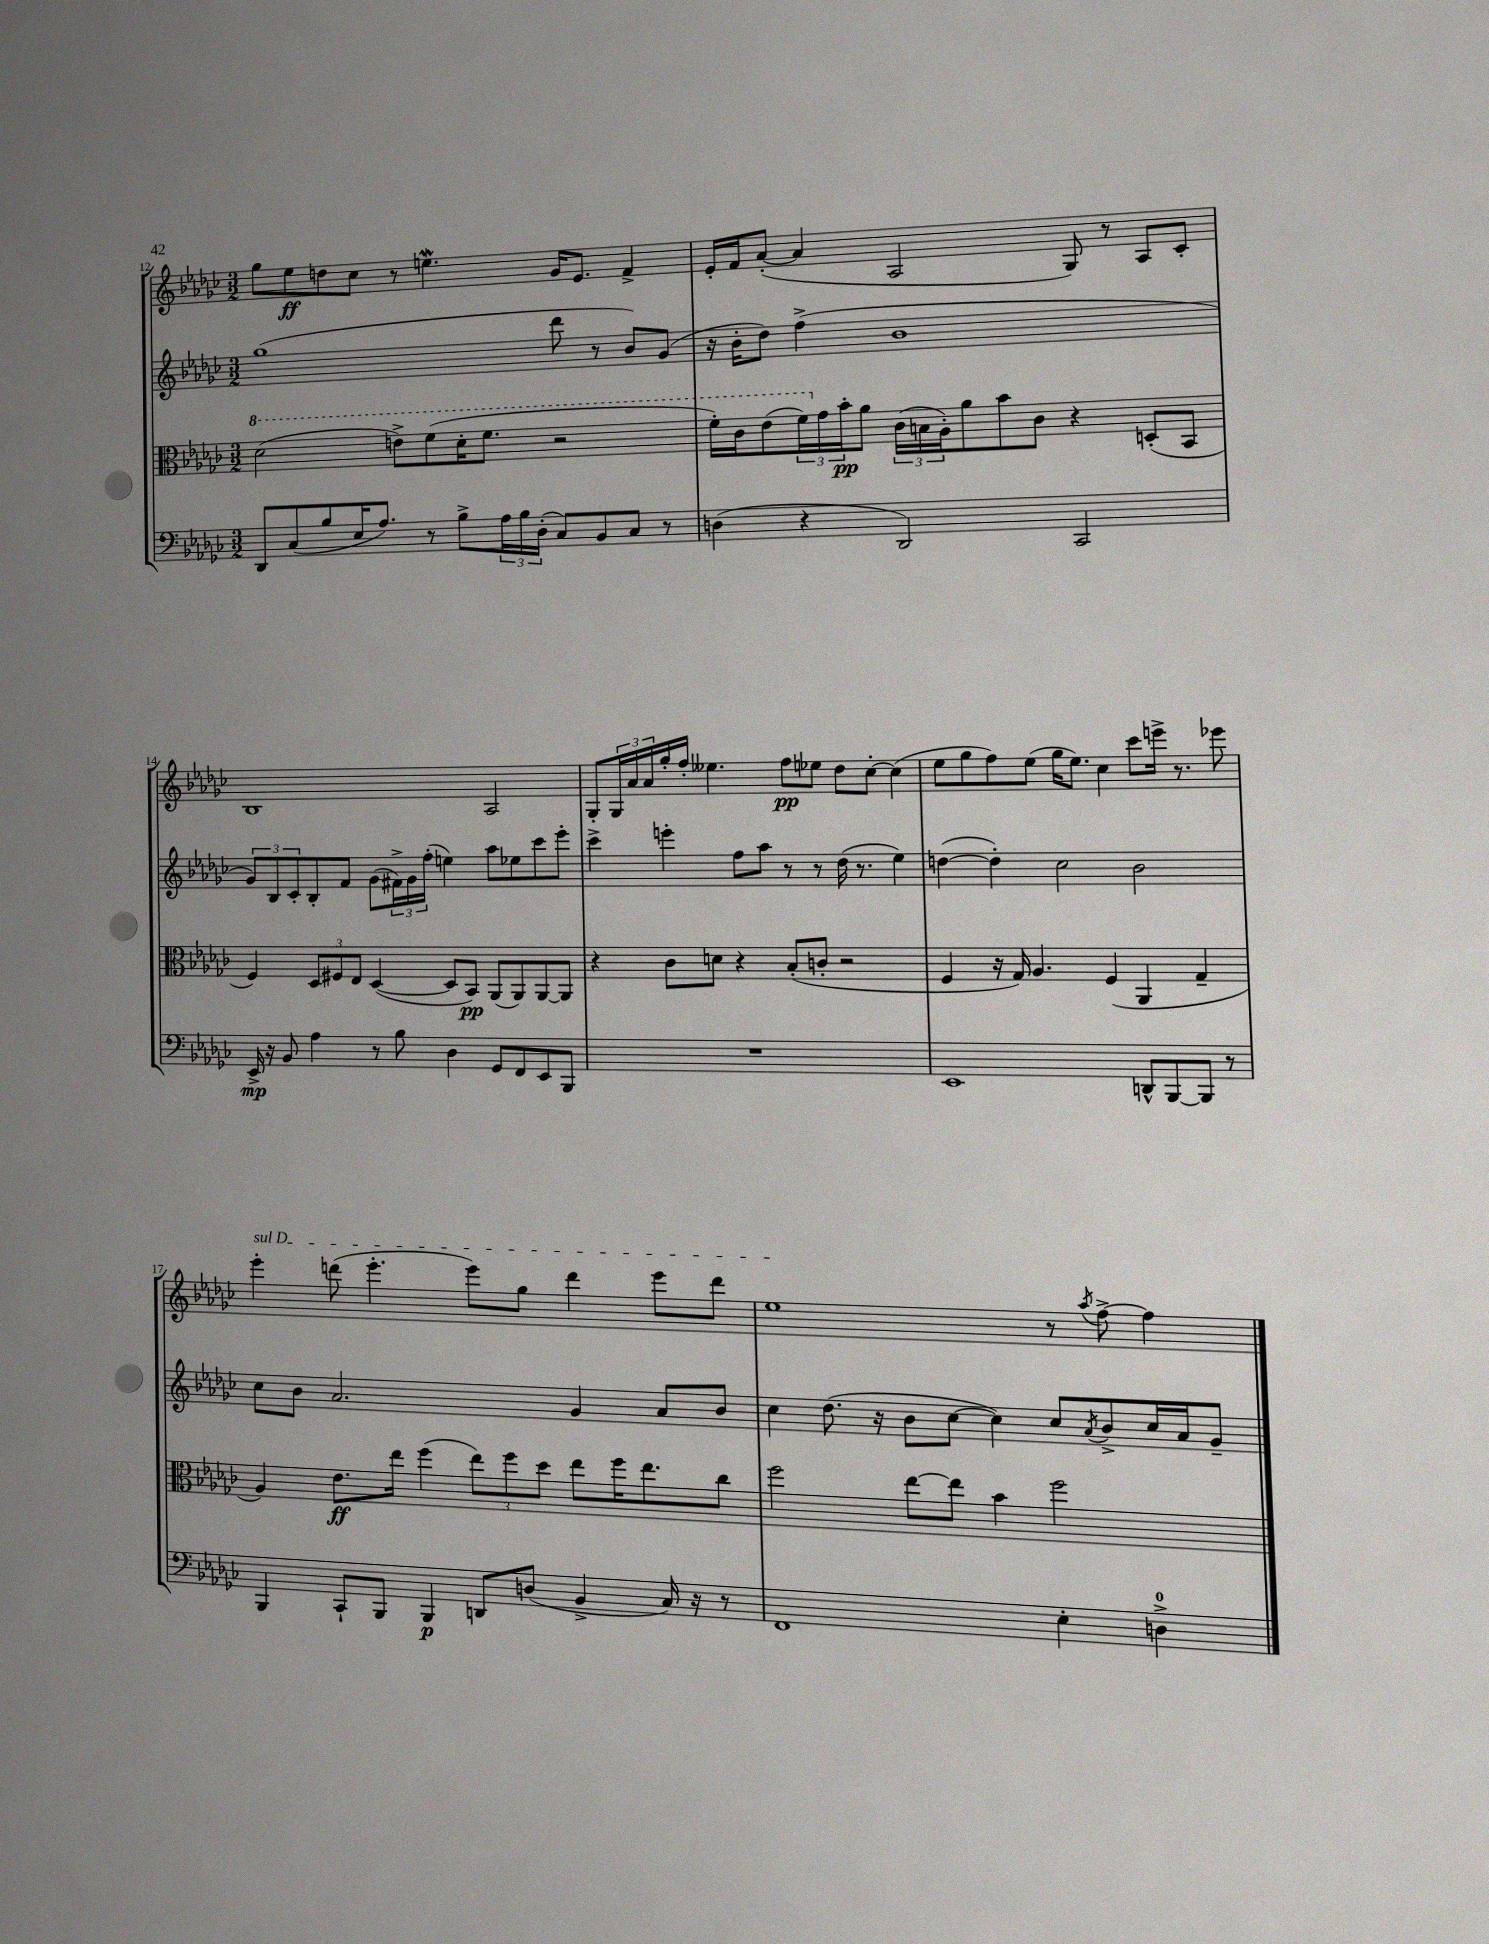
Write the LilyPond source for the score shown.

<<
\new StaffGroup <<
\new Staff = "s0" {
    \clef treble \key ges \major \numericTimeSignature \time 3/2
    ges''8 ees''8\ff d''8 ces''8 r8 e''4.\mordent ges'16 ees'8. f'4-> |
    ees'16-. f'16 aes'8~-.( aes'4 aes2 ges8) r8 aes8 ces'8-. |
    bes1 aes2 |
    ges8-. \tuplet 3/2 { ges16 aes'16 aes'16 } ges''16-. f''16-. eeses''4. f''8\pp ees''8 des''8 ces''8~-. ces''4( |
    ees''8 ges''8 f''8) ees''8( ges''16 ees''8.) ces''4 ces'''8 e'''16-> r8. ees'''8 |
    \once \override TextSpanner.bound-details.left.text = \markup { \italic "sul D" } ees'''4-.\startTextSpan d'''8( ees'''4.-. ees'''8) ges''8 d'''4 ees'''8 d'''8 |
    ees''1\stopTextSpan r8 \acciaccatura { aes''8 } f''8~-> f''4 \bar "|." |
}
\new Staff = "s1" {
    \clef treble \key ges \major \numericTimeSignature \time 3/2
    ges''1( des'''8 r8 bes'8) ges'8( |
    r16 bes'16-. des''8) f''4->( bes'1 |
    \tuplet 3/2 { ges'8) bes8 ces'8-. } bes8-. f'8 ges'8( \tuplet 3/2 { fis'16->) ges'16 f''16-.( } e''4) aes''8 ees''8 ces'''8 ees'''8-. |
    ces'''4-> e'''4-. f''8 aes''8 r8 r8 des''16( r8. ees''4) |
    d''4~( d''4-.) ces''2 bes'2 |
    ces''8 bes'8 aes'2. ges'4 aes'8 bes'8 |
    ces''4 des''8.( r16 bes'8 ces''8~ ces''4) ces''8 \acciaccatura { aes'8 } bes'8-> ces''16 aes'16 ges'8-- \bar "|." |
}
\new Staff = "s2" {
    \clef alto \key ges \major \numericTimeSignature \time 3/2
    \ottava #1 des''2( e''8->) f''8( des''16-. f''8. r2 |
    f''16-.) ces''16 ees''8( \tuplet 3/2 { f''16) \ottava #0 ges'16 bes'16-.\pp } aes'8 \tuplet 3/2 { ces'16( b16 aes16-.) } aes'8 bes'8 ces'8 r4 d8-.( bes,8 |
    f4) \tuplet 3/2 { des8 fis8 ees8 } des4~( des8 bes,8\pp) aes,8( aes,8) aes,8~ aes,8 |
    r4 ces'8 d'8 r4 bes8-.( c'8-. r2 |
    f4 r16 ges16) aes4. f4( aes,4 ges4-- |
    aes4) ees'8.\ff ees''16 f''4( \tuplet 3/2 { ees''8) f''8 des''8 } ees''8 f''16 ees''8. ces''8 |
    f''2 ees''8~ ees''8 bes'4 f''2 \bar "|." |
}
\new Staff = "s3" {
    \clef bass \key ges \major \numericTimeSignature \time 3/2
    des,8 ces8( bes8 ees16 aes8.) r8 bes8-> \tuplet 3/2 { aes16 bes16 des16-.( } ces8) bes,8 ces8 r8 |
    d4( r4 des,2) ces,2 |
    ees,16->\mp r16 bes,8 aes4 r8 bes8 des4 ges,8 f,8 ees,8 bes,,8 |
    R1. |
    ees,1 d,8-^ bes,,8~ bes,,8 r8 |
    bes,,4 ces,8-! bes,,8 bes,,4\p d,8 d8( bes,4-> ces16) r16 r8 |
    f,1 ees4-. d4-0-> \bar "|." |
}
>>
>>
\layout { \context { \Score currentBarNumber = #12 } }
